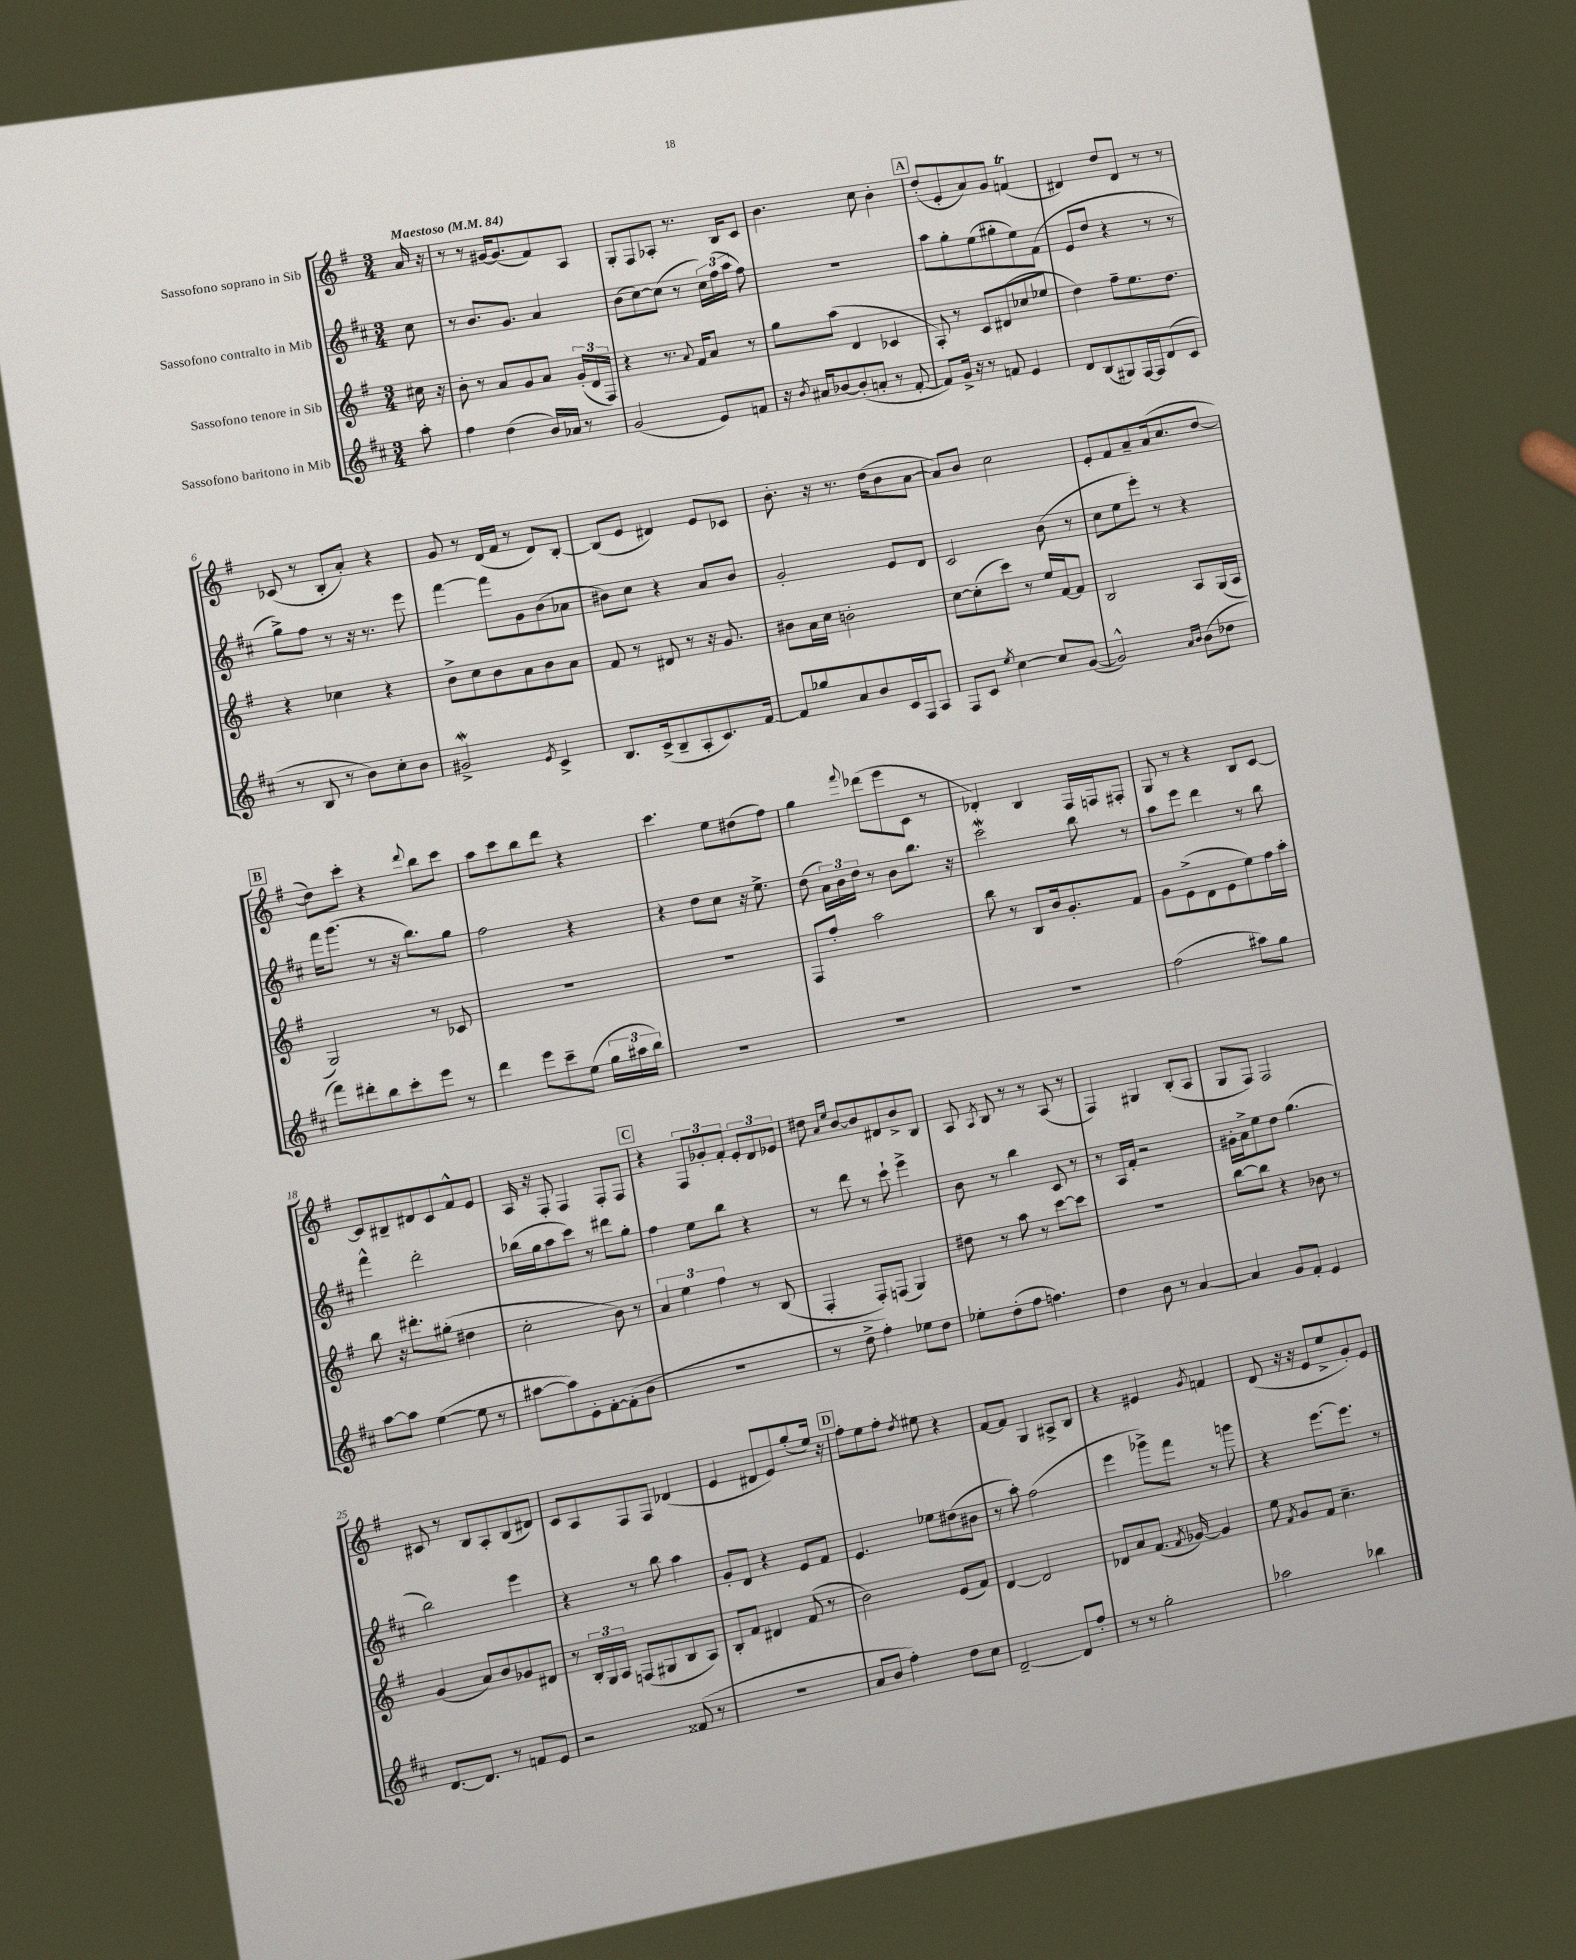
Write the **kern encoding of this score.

**kern	**kern	**kern	**kern
*part4	*part3	*part2	*part1
*staff4	*staff3	*staff2	*staff1
*I"Sassofono baritono in Mib	*I"Sassofono tenore in Sib	*I"Sassofono contralto in Mib	*I"Sassofono soprano in Sib
*clefG2	*clefG2	*clefG2	*clefG2
*k[f#c#]	*k[f#]	*k[f#c#]	*k[f#]
*M3/4	*M3/4	*M3/4	*M3/4
*MM84	*MM84	*MM84	*MM84
=	=	=	=
!	!	!	!LO:TX:a:B:t=Maestoso
8aa'\	16cc#X\	8cc#\	16a/
.	16r	.	16r
=1	=1	=1	=1
4ff#\	8b'\	8r	8r
.	8r	8.b/L	8r
(4dd\	8a/L	.	[16g#X/KL
.	.	8.g/J	(8.g#/]
.	8g/	.	.
16b/LL)	8a/J	4a/	8f#/)
16a-X/JJ	.	.	.
8r	(24g'/LL	.	8A/J
.	24d/	.	.
.	24F#/JJ)	.	.
=2	=2	=2	=2
(2g/	4r	(8b\L	8G'/L
.	.	[8cc#\)	8F#/
.	8.r	(8cc#\J]	8A-X'/J
.	.	8r	8.r
.	8qqa/	.	.
.	16f#/KL	.	.
8e/L)	8a/J	24cc#\LL)	.
.	.	(24ff#\	.
.	.	.	16B/KL
.	.	24aa\JJ	.
8fn/J	8r	8ff#\)	8c/J
=3	=3	=3	=3
16r	8gg\L	2.r	4.b\
8qb/	.	.	.
16a#X/KL	.	.	.
[8b-X/	(8aa\J	.	.
(8b-'/]	4d/	.	.
8an'/J	.	.	8cc\
8r	4c-X/	.	4b'\
[8f#'/	.	.	.
!!LO:REH:place=s1:t=A
=4	=4	=4	=4
8f#/L])	8A'/)	8aa\L	(8dd'/L
16g^/Jk	8r	8gg'\	8e'/
16r	.	.	.
8r	8c/L	(8ee\	8a/)
8fn/	(8d#X/	8gg#X'\	8g/J
4e/	8cc-X/	8ee\)	(4fnT/
.	8ee-X/J	(8f#\J	.
=5	=5	=5	=5
8d/L	4dd\)	8e/L	4d#X/)
(8B/	.	8dd/J	.
8G#X/)	8ff#~\L	4r	8dd/L
[16F#/L	8.ee\	.	8d#/J
16F#/J]	.	.	.
(8d/	.	8r	8r
.	8.dd\J	.	.
8c#/J	.	8r	8r
!!LO:LB:g=z
=6	=6	=6	=6
8r	4r	8gg^\L)	(8c-X/
8B/	.	8ff#\J	8r
8r	4cc-X\	8r	8B'/L
8b\L)	.	16r	8a'/J)
.	.	8.r	.
8cc#'\	4r	.	4r
8b\J	.	8eee\	.
=7	=7	=7	=7
2g#XW^/	8b^\L	[4fff#\	8g/
.	8cc\	.	8r
.	8b\	8fff#\L]	(16d/LL
.	.	.	16f#/JJ
.	8a\	8g\	8r
8qe/	.	.	.
4c#^/	8b\	(8b\	8d/L)
.	8a\J	8a-X\J	[8B'/J
=8	=8	=8	=8
8.B/L	8f#/	8b#X\L)	(8B/L]
.	8r	8cc#\J	8e/J
(16c#^/k	.	.	.
8B~/	8d#X/	4r	4d#X/)
8A'/	8r	.	.
8.c#/)	16r	8a/L	8e/L
.	8.g/	.	.
.	.	8b#/J	8c-X/J
[16f#/Jk	.	.	.
=9	=9	=9	=9
8f#/L]	8b#X\L	2g'/	8.b'\
8gg-X/	16a\L	.	.
.	16cc\JJ	.	16r
8a/	2bn'\	.	8.r
8b/	.	.	.
.	.	.	(16dd\KL
16c#/L	.	8e/L	8b\
16F#/J	.	.	.
8A/J	.	8d/J	[8a\J
=10	=10	=10	=10
8F#/L	[8cc\L	2c#/	8a/L])
8c#/J	(8cc'\]	.	8b/J
8qee/	.	.	.
[4cc#\	8ccc\J)	.	2cc\
.	8r	.	.
8cc#/L]	16ee/LL	(8b\	.
.	[16f#/J	.	.
([8g/J	8f#/J]	8r	.
=11	=11	=11	=11
2g^^/])	2B/	8cc#\L	8e'/L
.	.	8ee\	8f#/
.	.	8eee'\J)	8a~/
.	.	8r	(16a/k
.	.	.	8.cc/
16qqa/LL	.	.	.
16qqb/JJ	.	.	.
(8b\L	8A/L	4r	.
8dd-X\J	(16G/L	.	[8dd/J
.	16A/JJ	.	.
!!LO:LB:g=z
!!LO:REH:place=s1:t=B
=12	=12	=12	=12
8fff#\L)	2G/)	16fff#\KL	8dd\L])
.	.	(8.ggg\J	.
8ddd#X'\	.	.	8ccc'\J
8bb\	.	8r	4r
8ccc#'\	.	16r	.
.	.	8.bb\L)	.
.	.	.	8qqddd/
8eee\J	8r	.	8bb\L
8r	8c-X/	8gg\J	8ccc\J
=13	=13	=13	=13
4ddd\	2.r	2ff#\	8aa\L
.	.	.	8ccc\
8eee\L	.	.	8bb\
8ccc#~\	.	.	8ddd\J
(8ee\J	.	4r	4r
24gg\LL	.	.	.
24aa#X\	.	.	.
24bb\JJ)	.	.	.
=14	=14	=14	=14
2.r	2.r	4r	4.ccc\
.	.	8dd\L	.
.	.	8cc#\J	8ee\L
.	.	16r	(8dd#X\
.	.	8.ee^\	.
.	.	.	8ff#\J)
=15	=15	=15	=15
2.r	8F#/L	(8dd\	4gg\
.	8ff#'/J	24a\LL)	.
.	.	24b\	.
.	.	24dd\JJ	.
.	.	.	8qqfff#/
.	2aa\	8r	(8ddd-X\L
.	.	8b\L	8eee\
.	.	8.bb\J	8c\J
.	.	.	8r
.	.	16r	.
=16	=16	=16	=16
2.r	8bb\	2ccc#W\	4d-X'/)
.	8r	.	.
.	8B/L	.	4B/
.	16b/k	.	.
.	8.g'/	.	.
.	.	8bb\	16F#/LL
.	.	.	16Fn/J
.	8f#/J	8r	8F#X'/J
=17	=17	=17	=17
(2ff#\	8g\L	8aa\L	8G/
.	(8e^\	8eee\J	8r
.	8d\	4ddd\	4r
.	8e\	.	.
8aa#X\L)	8ee\)	8r	8B/L
8gg\J	16ff#\L	8bb\	[8c/J
.	16aa'\JJ	.	.
!!LO:LB:g=z
=18	=18	=18	=18
[8aa\L	8bb\	4fff#^^\	8c/L]
8aa\J]	16r	.	8B#X~/
.	8.ddd#X'\L	.	.
([4ee\	.	2ddd'\	8d#X/
.	(8gg#X'\J	.	8c/
8ee\]	4dd#X\	.	8f#^^/
8r	.	.	8e/J
=19	=19	=19	=19
[8aa#X\L	2cc'\	(16bb-X\LL	16A/
.	.	16gg\J	16r
8aa#\])	.	8aa\	8F#'/
8e'\	.	8ccc#\J)	4F#/
[8f#'\	.	8r	.
(8f#'\]	8b\)	8ddd#X\L	8F#'/L
8b\J	8r	8gg'\J	8F#/J
!!LO:REH:place=s1:t=C
=20	=20	=20	=20
2.r	6a/	4ff#\	4r
.	6ee\	.	.
.	.	8ee\L	12F#/L
.	6ff#\	.	12g-X'/
.	.	8bb\J	.
.	.	.	12f#'/J
.	8r	4r	12e'/L
.	.	.	12d/
.	(8B/	.	.
.	.	.	12e-X/J
=21	=21	=21	=21
8r	4F#'/	8r	8dd#X\
.	.	.	16qqa/LL
.	.	.	16qqee/JJ
8dd^\	.	8ddd\	[8b/L
4ff#'\)	8F#'/L)	8r	8b/]
.	(8Fn/J	8ccc#`\	8d#X/
8ee-X\L	4G/)	4eee^\	8b^/
8dd\J	.	.	8B/J
=22	=22	=22	=22
8ee-X'\L	8dd#X\	8b\	8A/
.	.	.	8qA/
(8dd'\	8r	8r	8B/
8ff#\J	8aa\	4bb\	8r
4.ffn\)	8r	.	8r
.	[8ccc\L	8c#/	(8A/
.	8ccc\J]	8r	8r
=23	=23	=23	=23
4dd\	2.r	8r	4F#/)
.	.	16A/LL	.
.	.	16f#'/JJ	.
8b\	.	2r	4G#X/
8r	.	.	.
[4a/	.	.	(8B'/L
.	.	.	8A/J
=24	=24	=24	=24
4a/]	[8bb\L	16g#X'\LL	8G/L
.	.	16a^\J	.
.	8bb\J]	8ee\	8F#/J)
8g/L	4r	8dd\J	2F#/
8f#'/J	.	(4.gg\	.
4e/	8b-X\	.	.
.	8r	.	.
!!LO:LB:g=z
=25	=25	=25	=25
[8.d/L	(4g/	2bb\)	8c#X/
.	.	.	8r
8.d/J]	.	.	.
.	8a/L)	.	8B/L
8r	8b/	.	8A'/
8fn/L	8g-X/	4eee\	(8B/
8e/J	8d#X/J	.	8d#X/J)
=26	=26	=26	=26
2r	8r	4r	8c/L
.	24B'/LL	.	8A/
.	24G/	.	.
.	24A/JJ	.	.
.	(8Fn/L	8r	8F#/
.	8G#X/	8bb\	8F#/J
(8f##X/	8B/	4aa\	(4d-X/
8r	8A/J)	.	.
=27	=27	=27	=27
2.r	8B'/L	8g'/L	4e/
.	8f#/J	8d/J	.
.	4d#X/	4r	8d#X/L
.	.	.	8e/)
.	(8f#/	8e/L	(8gg'/
.	8r	8f#/J	16ee/Jk)
.	.	.	16r
!!LO:REH:place=s1:t=D
=28	=28	=28	=28
8a/L	2b\)	4.e/	8ff#'\L
8b/J	.	.	8ee\
4ff#'\)	.	.	8ff#'\J
.	.	.	8qdd/
.	.	8ee-X\L	8ee#X\
8dd\L	(8e/L	(8dd#X\	4r
8cc#\J	8f#/J)	8b#X\J	.
=29	=29	=29	=29
[2d~/	[4d/	8r	[8f#/L
.	.	8aa'\)	8f#/J]
.	2d/]	(2ff#\	4G/
8d/L]	.	.	8A#X^/L
8ff#'/J	.	.	8B/J
=30	=30	=30	=30
8r	8d-X/L	4eee\	4r
8r	8a/	.	.
2gg'\	(8.f#/J	8ggg-X^\L)	4e#X/
.	.	8fff#\J	.
.	8qf#/	.	.
.	[16g-X/)	.	.
.	.	.	8qg/
.	4g-/]	8r	4fn/
.	.	8gggn\	.
=31	=31	=31	=31
2aa-X\	8ee\	4r	(8d/
.	8qf#/	.	.
.	8g/L	.	16r
.	.	.	16r
.	8f#/J	[8.eee\L	8e/L
.	4.cc~\	.	8ee^/
.	.	8.eee\J]	.
4bb-X\	.	.	8g'/)
.	.	8r	8e/J
==	==	==	==
*-	*-	*-	*-
